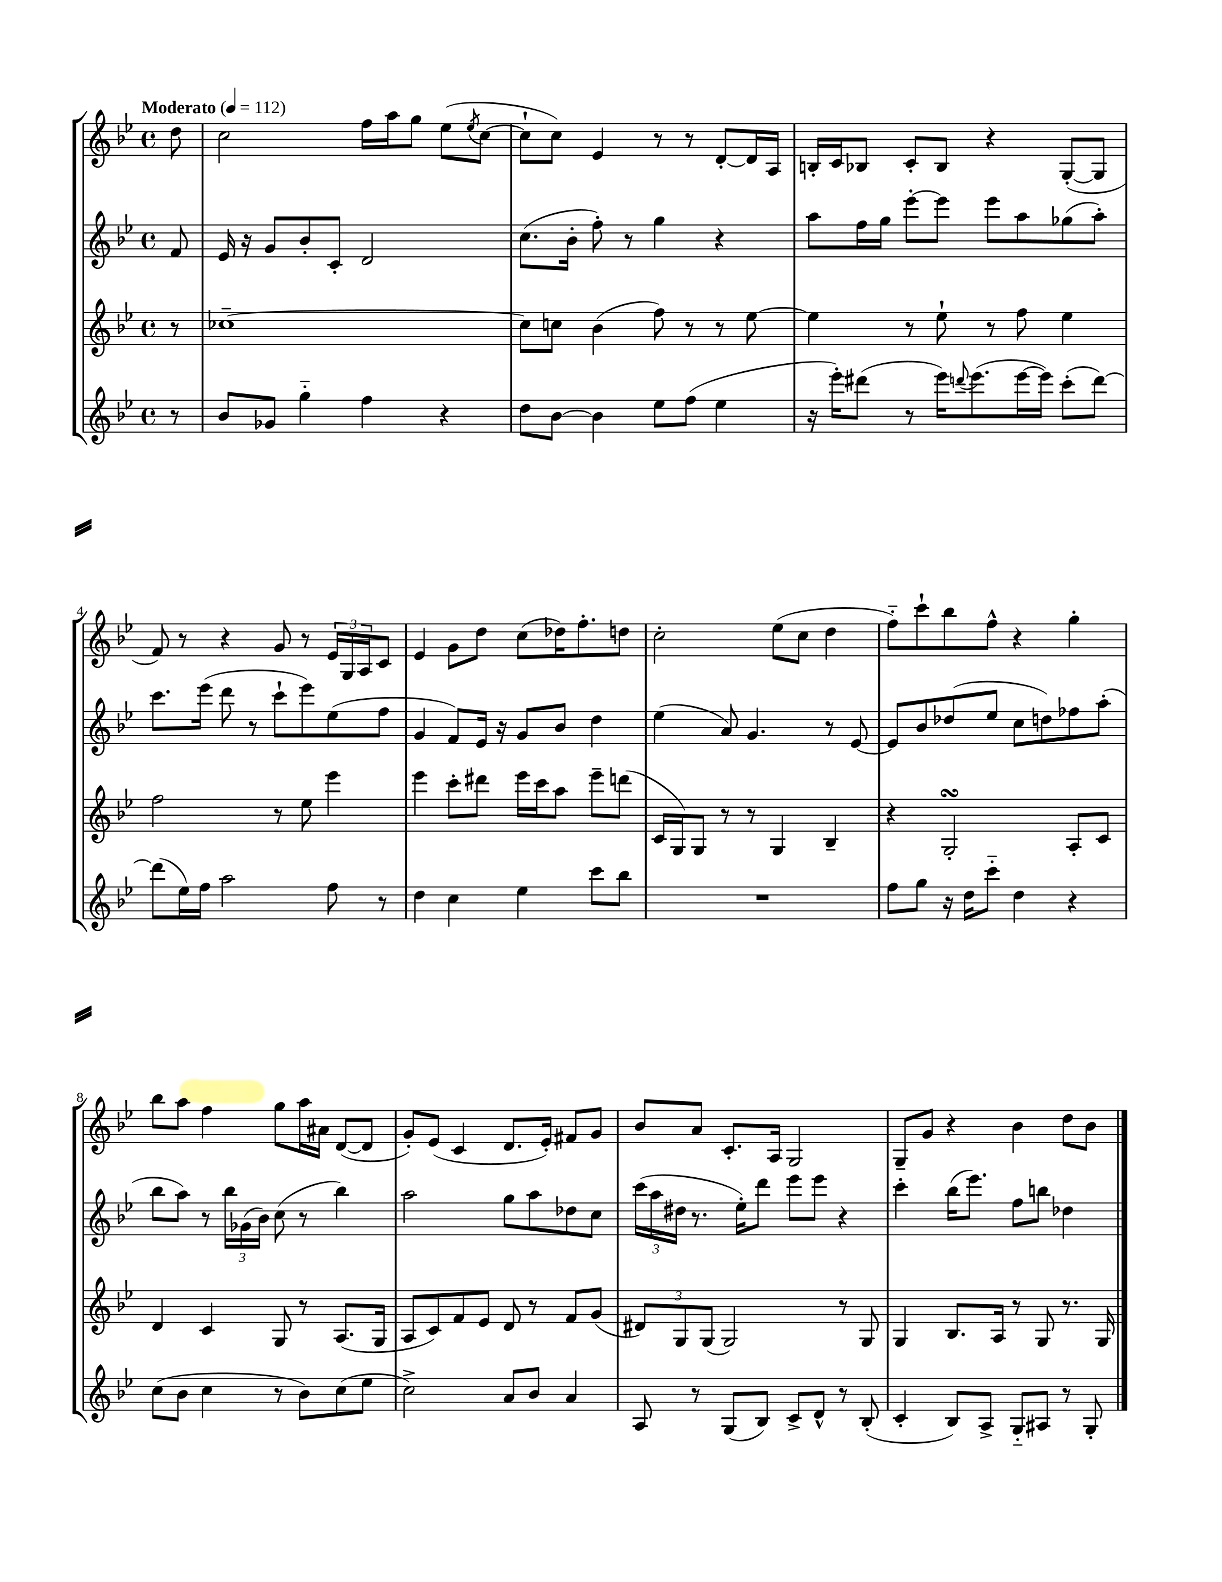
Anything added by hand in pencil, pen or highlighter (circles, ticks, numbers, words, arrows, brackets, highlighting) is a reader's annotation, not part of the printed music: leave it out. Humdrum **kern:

**kern	**kern	**kern	**kern
*part4	*part3	*part2	*part1
*staff4	*staff3	*staff2	*staff1
*clefG2	*clefG2	*clefG2	*clefG2
*k[b-e-]	*k[b-e-]	*k[b-e-]	*k[b-e-]
*M4/4	*M4/4	*M4/4	*M4/4
*met(c)	*met(c)	*met(c)	*met(c)
*MM112	*MM112	*MM112	*MM112
=	=	=	=
!	!	!	!LO:TX:a:B:t=Moderato
8r	8r	8f/	8dd\
=1	=1	=1	=1
8b-/L	[1cc-X~	16e-/	2cc\
.	.	16r	.
8g-X/J	.	8g/L	.
4gg\	.	8b-'/	.
.	.	8c'/J	.
4ff\	.	2d/	16ff\LL
.	.	.	16aa\J
.	.	.	8gg\J
4r	.	.	(8ee-\L
.	.	.	8qee-/
.	.	.	[8cc\J
=2	=2	=2	=2
8dd\L	8cc-\L]	(8.cc\L	8cc`\L]
[8b-\J	8ccn\J	.	8cc\J)
.	.	16b-'\Jk	.
4b-\]	(4b-\	8ff'\)	4e-/
.	.	8r	.
8ee-\L	8ff\)	4gg\	8r
(8ff\J	8r	.	8r
4ee-\	8r	4r	[8d'/L
.	[8ee-\	.	16d/L]
.	.	.	16A/JJ
=3	=3	=3	=3
16r	4ee-\]	8aa\L	16Bn'/LL
16eee-'\KL)	.	.	16c/J
(8ddd#X\J	.	16ff\L	8B-X/J
.	.	16gg\JJ	.
8r	8r	[8eee-'\L	8c'/L
16eee-\KL)	8ee-`\	8eee-\J]	8B-/J
8qqdddn/	.	.	.
(8.eee-\	.	.	.
.	8r	8eee-\L	4r
[16eee-\L	8ff\	8aa\	.
16eee-\JJ])	.	.	.
(8ccc'\L	4ee-\	(8gg-X\	([8G'/L
[8ddd\J)	.	8aa'\J)	8G/J]
!!LO:LB:g=z
=4	=4	=4	=4
(8ddd\L]	2ff\	8.ccc\L	8f/)
16ee-\L)	.	.	8r
16ff\JJ	.	(16eee-\Jk	.
2aa\	.	8ddd\	4r
.	.	8r	.
.	8r	8ccc`\L	8g/
.	8ee-\	8eee-\)	8r
8ff\	4eee-\	(8ee-\	24e-/LL
.	.	.	24G/
.	.	.	24A/J
8r	.	8ff\J	8c/J
=5	=5	=5	=5
4dd\	4eee-\	4g/	4e-/
4cc\	8ccc'\L	8f/L)	8g\L
.	8ddd#X\J	16e-/Jk	8dd\J
.	.	16r	.
4ee-\	16eee-\LL	8g/L	(8cc\L
.	16ccc\J	.	.
.	8aa\J	8b-/J	16dd-X\K)
.	.	.	8.ff'\
8ccc\L	8eee-~\L	4dd\	.
8bb-\J	(8dddn\J	.	8ddn\J
=6	=6	=6	=6
1r	16c/LL	(4ee-\	2cc'\
.	16G/J)	.	.
.	8G/J	.	.
.	8r	8a/)	.
.	8r	4.g/	.
.	4G/	.	(8ee-\L
.	.	.	8cc\J
.	4B-~/	8r	4dd\
.	.	[8e-/	.
=7	=7	=7	=7
8ff\L	4r	8e-/L]	8ff\L)
8gg\J	.	8b-/	8ccc`\
16r	2GsSSS'/	(8dd-X/	8bb-\
16dd\KL	.	.	.
8ccc\J	.	8ee-/J	8ff^^\J
4dd\	.	8cc\L	4r
.	.	8ddn\)	.
4r	8A'/L	8ff-X\	4gg'\
.	8c/J	(8aa'\J	.
!!LO:LB:g=z
=8	=8	=8	=8
(8cc\L	4d/	8bb-\L	8bb-\L
8b-\J	.	8aa\J)	8aa\J
4cc\	4c/	8r	4ff\
.	.	24bb-\LL	.
.	.	(24g-X\	.
.	.	24b-\JJ)	.
8r	8G/	(8cc\	8gg\L
8b-\L)	8r	8r	16aa\L
.	.	.	16a#X\JJ
(8cc\	(8.A/L	4bb-\)	([8d/L
8ee-\J	.	.	8d/J]
.	16G/Jk	.	.
=9	=9	=9	=9
2cc^\)	8A/L	2aa\	8g'/L)
.	8c/)	.	(8e-/J
.	8f/	.	4c/
.	8e-/J	.	.
8a/L	8d/	8gg\L	8.d/L
8b-/J	8r	8aa\	.
.	.	.	16e-'/Jk)
4a/	8f/L	8dd-X\	8f#X/L
.	(8g/J	8cc\J	8g/J
=10	=10	=10	=10
8A/	12d#X/L)	(24ccc\LL	8b-/L
.	.	24aa\	.
.	12G/	24dd#X\JJ	.
8r	.	8.r	8a/J
.	(12G/J	.	.
(8G/L	2G/)	.	8.c'/L
.	.	16ee-'\KL)	.
8B-/J)	.	8ddd\J	.
.	.	.	16A/Jk
8c^/L	.	8eee-\L	2G/
8d^^/J	.	8eee-\J	.
8r	8r	4r	.
(8B-'/	8G/	.	.
=11	=11	=11	=11
4c'/	4G/	4ccc'\	8G~/L
.	.	.	8g/J
8B-/L)	8.B-/L	(16bb-\KL	4r
.	.	8.eee-\J)	.
8A^/J	.	.	.
.	16A/Jk	.	.
8G/L	8r	8ff\L	4b-\
8A#X/J	8G/	8bbn\J	.
8r	8.r	4dd-X\	8dd\L
8G'/	.	.	8b-\J
.	16G/	.	.
==	==	==	==
*-	*-	*-	*-
